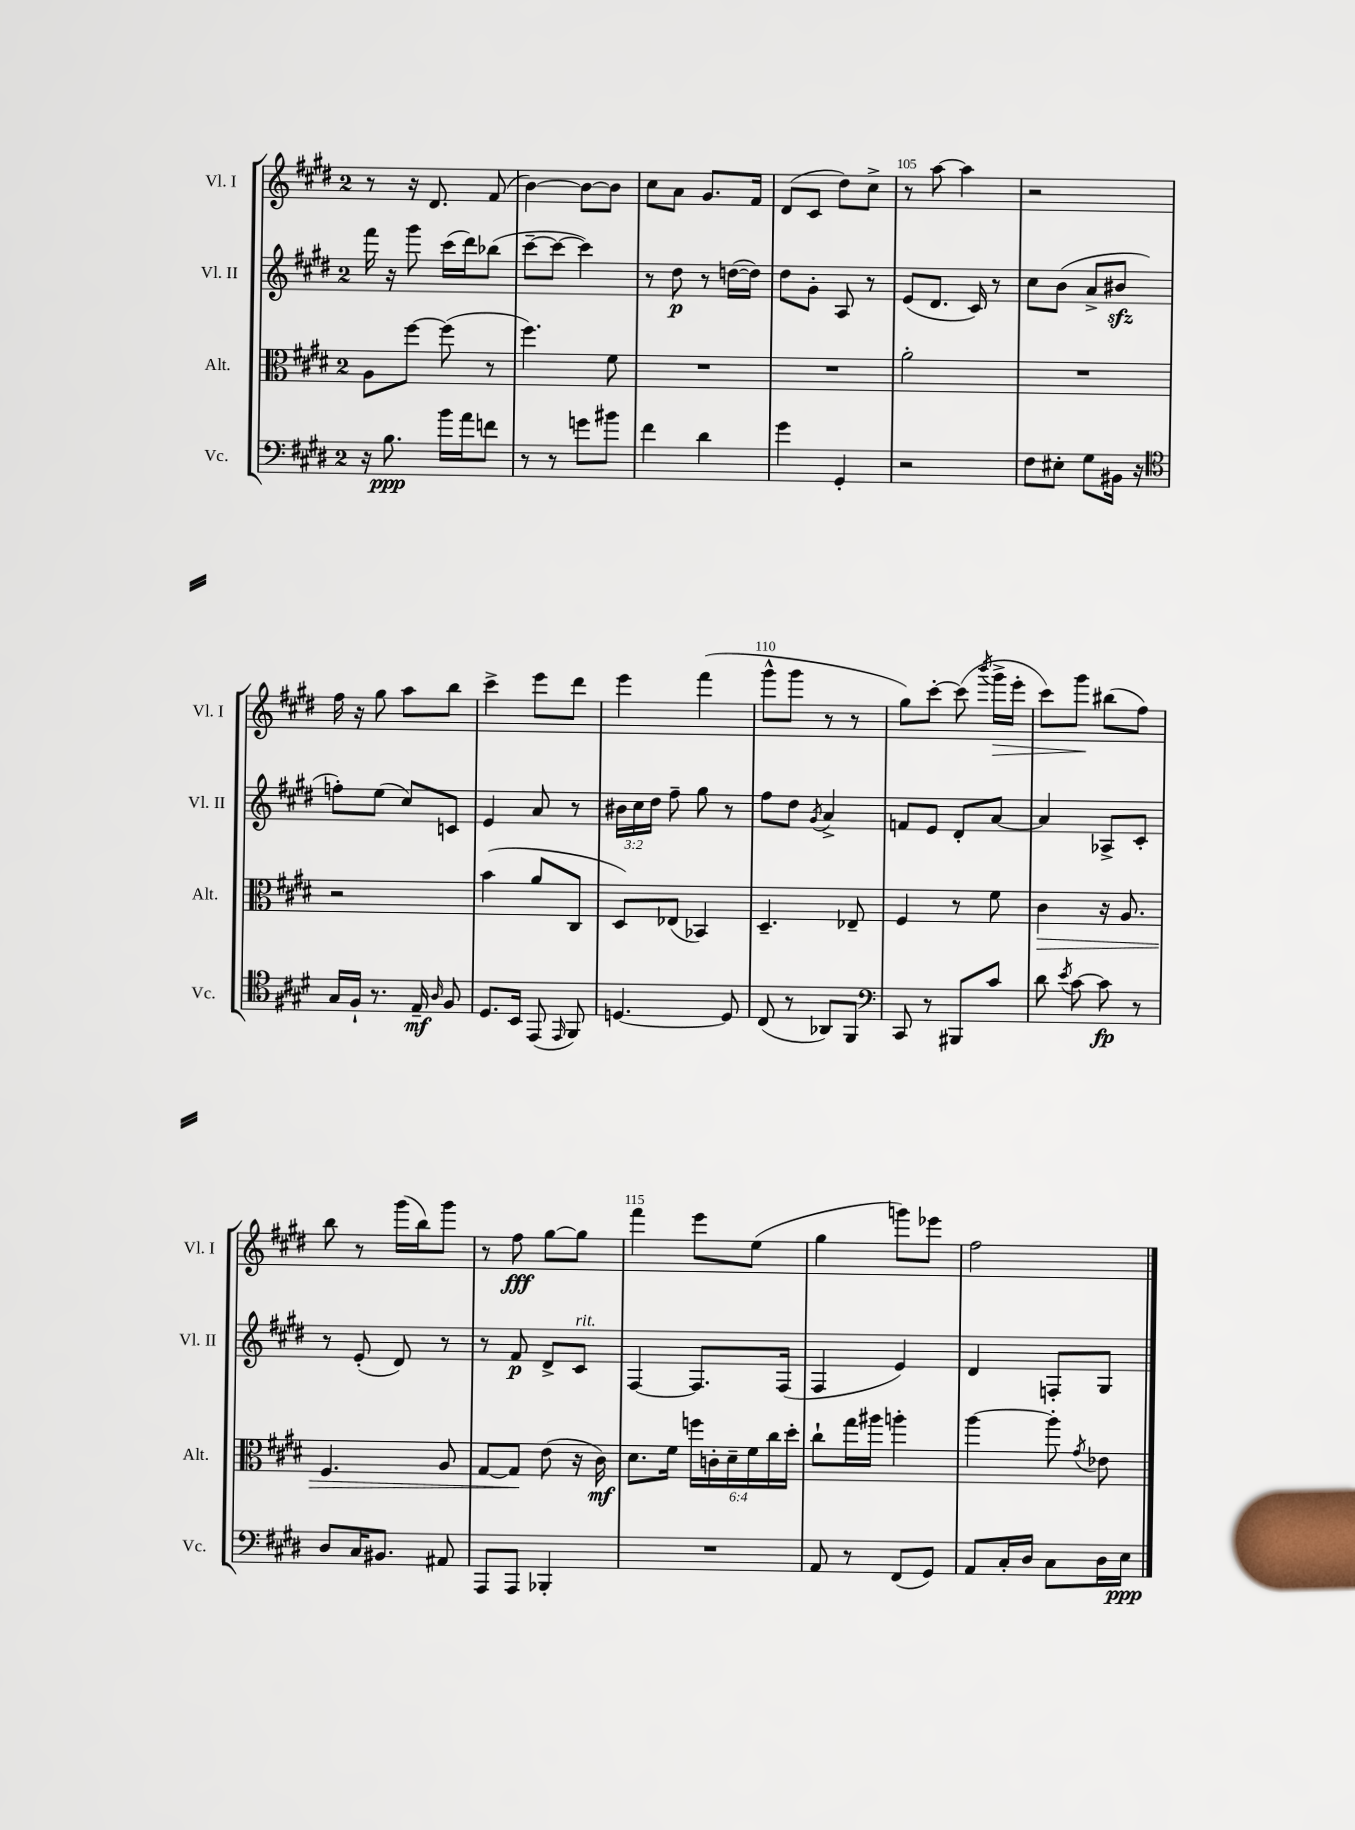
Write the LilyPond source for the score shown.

<<
\new StaffGroup <<
\new Staff = "s0" \with { instrumentName = "Vl. I" shortInstrumentName = "Vl. I" } {
    \clef treble \key e \major \once \override Staff.TimeSignature.style = #'single-digit \time 2/4
    \autoBeamOff r8 r16 dis'8. fis'8( |
    b'4~) b'8[~ b'8] |
    cis''8[ a'8] gis'8.[ fis'16] |
    dis'8[( cis'8] dis''8[) cis''8]-> |
    r8 a''8~ a''4 |
    r2 |
    fis''16 r16 gis''8 a''8[ b''8] |
    cis'''4-> e'''8[ dis'''8] |
    e'''4 fis'''4( |
    gis'''8[-^ gis'''8] r8 r8 |
    gis''8[) cis'''8]~-. cis'''8( \acciaccatura { b'''8 } gis'''16[->\> e'''16]-. |
    cis'''8[) gis'''8]\! bis''8[( fis''8]) |
    b''8 r8 gis'''16[( b''16) gis'''8] |
    r8 fis''8\fff gis''8[~ gis''8] |
    fis'''4 e'''8[ e''8]( |
    gis''4 g'''8[) ees'''8] |
    fis''2 \bar "|." |
}
\new Staff = "s1" \with { instrumentName = "Vl. II" shortInstrumentName = "Vl. II" } {
    \clef treble \key e \major \once \override Staff.TimeSignature.style = #'single-digit \time 2/4 \override Staff.TupletNumber.text = #tuplet-number::calc-fraction-text
    \autoBeamOff fis'''16 r16 gis'''8 cis'''16[( dis'''16) bes''8]( |
    cis'''8[~-- cis'''8]~ cis'''4) |
    r8 dis''8\p r8 d''16[~( d''16]) |
    dis''8[ gis'8]-. a8 r8 |
    e'8[( dis'8.] cis'16) r8 |
    cis''8[ b'8]( a'8[-> bis'8]\sfz |
    f''8[-.) e''8]( cis''8[) c'8] |
    e'4 a'8 r8 |
    \tuplet 3/2 { bis'16[ cis''16 dis''16] } fis''8-- gis''8 r8 |
    fis''8[ dis''8] \acciaccatura { gis'8 } a'4-> |
    f'8[ e'8] dis'8[-. a'8]~ |
    a'4 aes8[-> cis'8]-. |
    r8 e'8-.( dis'8) r8 |
    r8 fis'8\p dis'8[-> cis'8]^\markup { \italic "rit." } |
    fis4~ fis8.[ fis16]( |
    fis4 e'4) |
    dis'4 f8[-. gis8] \bar "|." |
}
\new Staff = "s2" \with { instrumentName = "Alt." shortInstrumentName = "Alt." } {
    \clef alto \key e \major \once \override Staff.TimeSignature.style = #'single-digit \time 2/4 \override Staff.TupletNumber.text = #tuplet-number::calc-fraction-text
    \autoBeamOff a8[ fis''8]~ fis''8( r8 |
    fis''4.) fis'8 |
    R2 |
    R2 |
    a'2-. |
    R2 |
    r2 |
    b'4( a'8[ cis8] |
    dis8[) ees8]( bes,4) |
    dis4.-- ees8-- |
    fis4 r8 fis'8 |
    cis'4\> r16 a8. |
    fis4. a8 |
    gis8[~ gis8]\! e'8( r16 cis'16\mf) |
    dis'8.[ fis'16] \tuplet 6/4 { f''16[ c'16-. dis'16-- fis'16 cis''16 dis''16]-. } |
    cis''8[-! gis''16 ais''16] a''4-. |
    a''4~ a''8-. \acciaccatura { gis'8 } ees'8 \bar "|." |
}
\new Staff = "s3" \with { instrumentName = "Vc." shortInstrumentName = "Vc." } {
    \clef bass \key e \major \once \override Staff.TimeSignature.style = #'single-digit \time 2/4
    \autoBeamOff r16 b8.\ppp b'16[ a'16 f'8] |
    r8 r8 g'8[ bis'8] |
    fis'4 dis'4 |
    gis'4 gis,4-. |
    r2 |
    fis8[ eis8]-. gis8[ bis,16] r16 |
    \clef tenor gis16[ fis16]-! r8. e16--\mf \grace { a16 } fis8 |
    dis8.[ b,16] e,8( \grace { e,16 } fis,8) |
    d4.~ d8 |
    cis8( r8 aes,8[) fis,8] |
    \clef bass cis,8 r8 bis,,8[ cis'8] |
    dis'8 \acciaccatura { e'8 } cis'8~ cis'8\fp r8 |
    dis8[ cis16 bis,8.] ais,8 |
    a,,8[ a,,8] bes,,4-. |
    R2 |
    a,8 r8 fis,8[( gis,8]) |
    a,8[ cis16-. dis16] cis8[ dis16 e16]\ppp \bar "|." |
}
>>
>>
\layout { \context { \Score currentBarNumber = #101 \override BarNumber.break-visibility = ##(#f #t #t) barNumberVisibility = #(every-nth-bar-number-visible 5) } }
